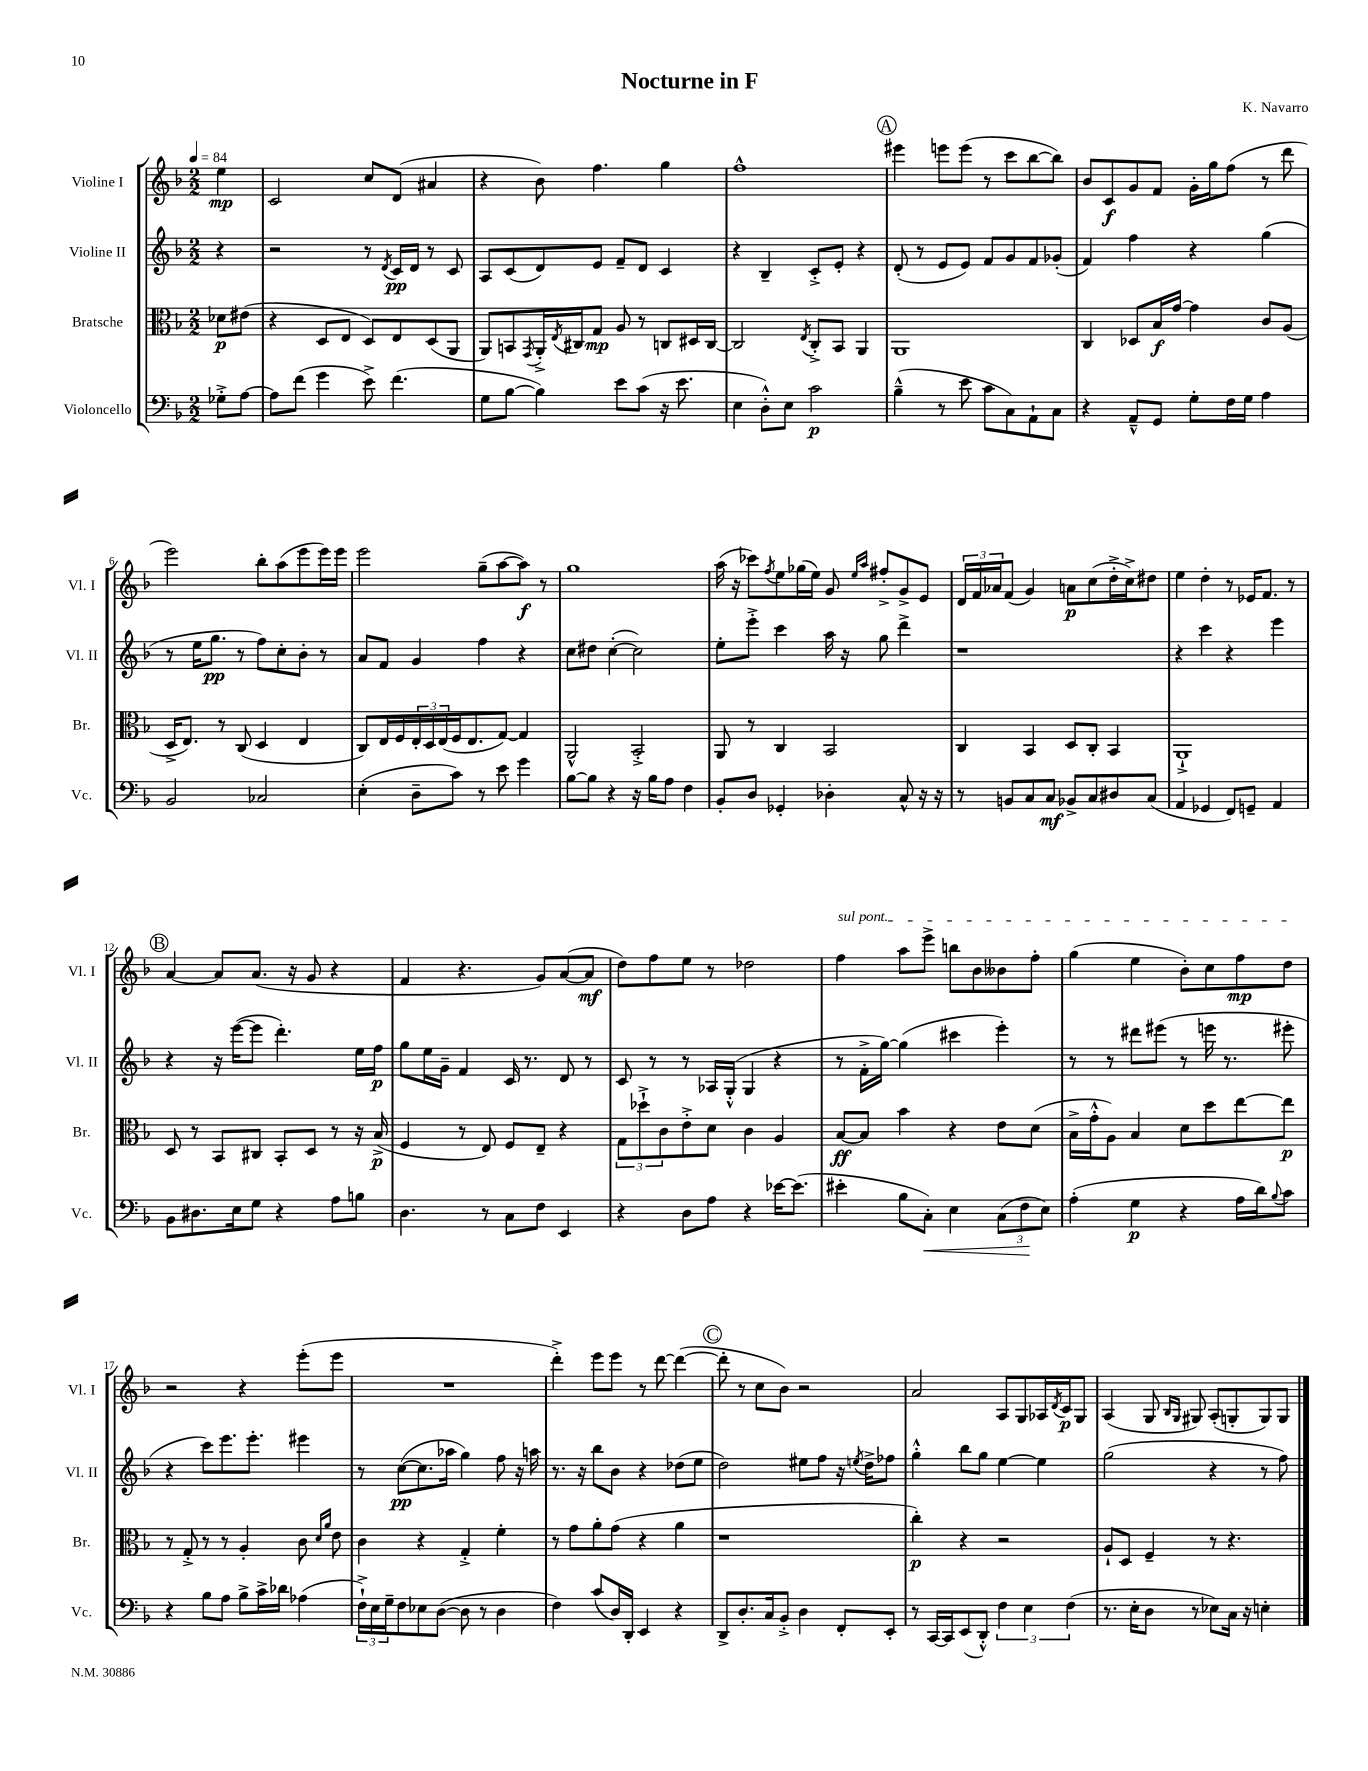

**kern	**kern	**kern	**kern
*staff4	*staff3	*staff2	*staff1
*clefF4	*clefC3	*clefG2	*clefG2
*k[b-]	*k[b-]	*k[b-]	*k[b-]
*M2/2	*M2/2	*M2/2	*M2/2
*MM84	*MM84	*MM84	*MM84
8G-'^	8d-	4r	4ee
[8A	(8e#	.	.
=	=	=	=
8A]	4r	2r	2c
(8f	.	.	.
4g	8D	.	.
.	8E	.	.
8e^)	8D)	8r	8cc
.	.	8qd	.
(4.f	8E	16c	(8d
.	.	16d	.
.	(8D	8r	4a#
.	8AA	8c	.
=	=	=	=
8G	8AA)	8A	4r
[8B-	8BB	(8c	.
.	8qGG	.	.
4B-])	16AA'^	8d)	8b-)
.	8qE	.	.
.	16C#	.	.
.	8G	8e	4.ff
8e	8A	8f~	.
(8c	8r	8d	.
16r	8C	4c	4gg
8.e	.	.	.
.	16D#	.	.
.	[16C	.	.
=	=	=	=
4E	2C]	4r	1ff^^
8D'^^)	.	4B-~	.
8E	.	.	.
.	8qE	.	.
2c	8C'^	8c'^	.
.	8BB-	8e'	.
.	4AA	4r	.
=	=	=	=
(4B-~^^	1AA	(8d'	4eee#
.	.	8r	.
8r	.	8e	8eee
8e	.	8e)	(8eee
8c	.	8f	8r
8C)	.	8g	8ccc
8AA`	.	8f	[8bb-
8C	.	(8g-'	8bb-])
=	=	=	=
4r	4C	4f)	8b-
.	.	.	8c
8AA~^^	8D-	4ff	8g
8GG	16B-	.	8f
.	[16g	.	.
8G'	4g]	4r	16g'
.	.	.	16gg
16F	.	.	(8ff
16G	.	.	.
4A	8c	(4gg	8r
.	(8A	.	8ddd
=	=	=	=
2BB-	16D^	8r	2eee)
.	8.E)	.	.
.	.	16ee	.
.	.	8.gg	.
.	8r	.	.
.	(8C	8r	.
2C-	4D	8ff)	8bb-'
.	.	8cc'	(8aa
.	4E	8b-'	8eee
.	.	8r	16eee)
.	.	.	16eee
=	=	=	=
(4E'	8C)	8a	2eee
.	16E	8f	.
.	16F	.	.
8D~	24E'	4g	.
.	24D	.	.
.	(24E	.	.
8c)	16F	.	.
.	8.E	.	.
8r	.	4ff	(8gg~
8e	[8G)	.	[8aa
4g	4G]	4r	8aa])
.	.	.	8r
=	=	=	=
[8B-	2AA^^	8cc	1gg
8B-]	.	8dd#	.
4r	.	([4cc'	.
16r	2BB-'^	2cc])	.
16B-	.	.	.
8A	.	.	.
4F	.	.	.
=	=	=	=
8BB-'	8AA	8ee'	(16aa
.	.	.	16r
8D	8r	8eee'^	8ccc-)
.	.	.	8qff
4GG-'	4C	4ccc	8ee
.	.	.	(16gg-
.	.	.	16ee)
4D-'	2BB-	16aa	8g
.	.	16r	.
.	.	.	16qqee
.	.	.	16qqaa
.	.	8gg	8ff#'^
8C^^	.	4ddd^	8g^
16r	.	.	8e
16r	.	.	.
=	=	=	=
8r	4C	1r	24d
.	.	.	24f
.	.	.	24a-
8BB	.	.	(8f
8C	4BB-	.	4g)
8C	.	.	.
8BB-^	8D	.	8a
8C	8C'	.	(8cc
8D#	4BB-	.	16dd'^
.	.	.	16cc^)
(8C	.	.	8dd#
=	=	=	=
4AA	1AA`^	4r	4ee
4GG-	.	4ccc	4dd'
8FF)	.	4r	8r
8GG~	.	.	16e-
.	.	.	8.f
4AA	.	4eee	.
.	.	.	8r
=	=	=	=
8BB-	8D	4r	[4a
8.D#	8r	.	.
.	8BB-	16r	8a]
16E	.	([16eee	.
8G	8C#	8eee]	(8.a
4r	8BB-'	4.ddd')	.
.	.	.	16r
.	8D	.	8g
8A	8r	.	4r
8B	16r	16ee	.
.	(16B-^	16ff	.
=	=	=	=
4.D	4F	8gg	4f
.	.	16ee	.
.	.	16g~	.
.	8r	4f	4.r
8r	8E)	.	.
8C	8F	16c	.
.	.	8.r	.
8F	8E~	.	8g)
4EE	4r	8d	([8a
.	.	8r	8a]
=	=	=	=
4r	12G	8c	8dd)
.	12dd-`^	.	.
.	.	8r	8ff
.	12c	.	.
8D	8e'^	8r	8ee
8A	8d	16A-	8r
.	.	(16G'^^	.
4r	4c	4G	2dd-
[16e-	4A	4r	.
(8.e-]	.	.	.
=	=	=	=
4e#'	[8B-	8r	4ff
.	8B-]	16f'^	.
.	.	[16gg)	.
8B-	4b-	(4gg]	8aa
8C')	.	.	8eee^
4E	4r	4ccc#	8bb
.	.	.	8b-
(12C	8e	4eee')	8b--
12F	.	.	.
.	(8d	.	8ff'
12E)	.	.	.
=	=	=	=
(4A'	16B-^	8r	(4gg
.	16g'^^	.	.
.	8A)	8r	.
4G	4B-	8ddd#	4ee
.	.	(8eee#	.
4r	8d	8r	8b-')
.	8dd	16eee	8cc
.	.	8.r	.
16A	[8ee	.	8ff
16d)	.	.	.
8qqB-	.	.	.
8c	8ee]	8eee#'	8dd
=	=	=	=
4r	8r	4r	2r
.	8G'^	.	.
8B-	8r	8ccc)	.
8A	8r	8.eee	.
8B-^	4A'	.	4r
.	.	8.eee'	.
16c^	.	.	.
16d-	.	.	.
(4A-	8c	4eee#	(8eee'
.	16qqd	.	.
.	16qqa	.	.
.	8e	.	8eee
=	=	=	=
24F`^)	4c	8r	1r
24E	.	.	.
24G~	.	.	.
8F	.	([8cc	.
8E-	4r	8.cc]	.
([8D	.	.	.
.	.	16aa-	.
8D]	4G'^	4gg)	.
8r	.	.	.
4D	4f'	8ff	.
.	.	16r	.
.	.	16aa	.
=	=	=	=
4F)	8r	8.r	4ddd'^)
.	8g	.	.
.	.	16r	.
(8c	8a'	8bb-	8eee
16D)	(8g	8b-	8eee
16DD'	.	.	.
4EE	4r	4r	8r
.	.	.	[8ddd
4r	4a	(8dd-	(4ddd_
.	.	8ee	.
=	=	=	=
8DD^	1r	2dd)	8ddd']
8.D'	.	.	8r
.	.	.	8cc
16C	.	.	.
8BB-'^	.	.	8b-)
4D	.	8ee#	2r
.	.	8ff	.
8FF'	.	16r	.
.	.	8qee	.
.	.	16dd^	.
8EE'	.	8ff-	.
=	=	=	=
8r	4cc')	4gg'^^	2a
[16CC	.	.	.
16CC]	.	.	.
(8EE	4r	8bb-	.
8DD'^^)	.	8gg	.
6F	2r	[4ee	8A
.	.	.	8G
6E	.	.	.
.	.	4ee]	16A-
.	.	.	8qd
.	.	.	16c
(6F	.	.	.
.	.	.	8G
=	=	=	=
8.r	8A`	(2gg	(4A
.	8D	.	.
16E'	.	.	.
8D	4F~	.	8G
.	.	.	16qqB-
.	.	.	16qqG
8r	.	.	8G#)
8E-)	8r	4r	(8A'
16C	4.r	.	8G'
16r	.	.	.
4E'	.	8r	8G)
.	.	8ff)	8G
==	==	==	==
*-	*-	*-	*-
